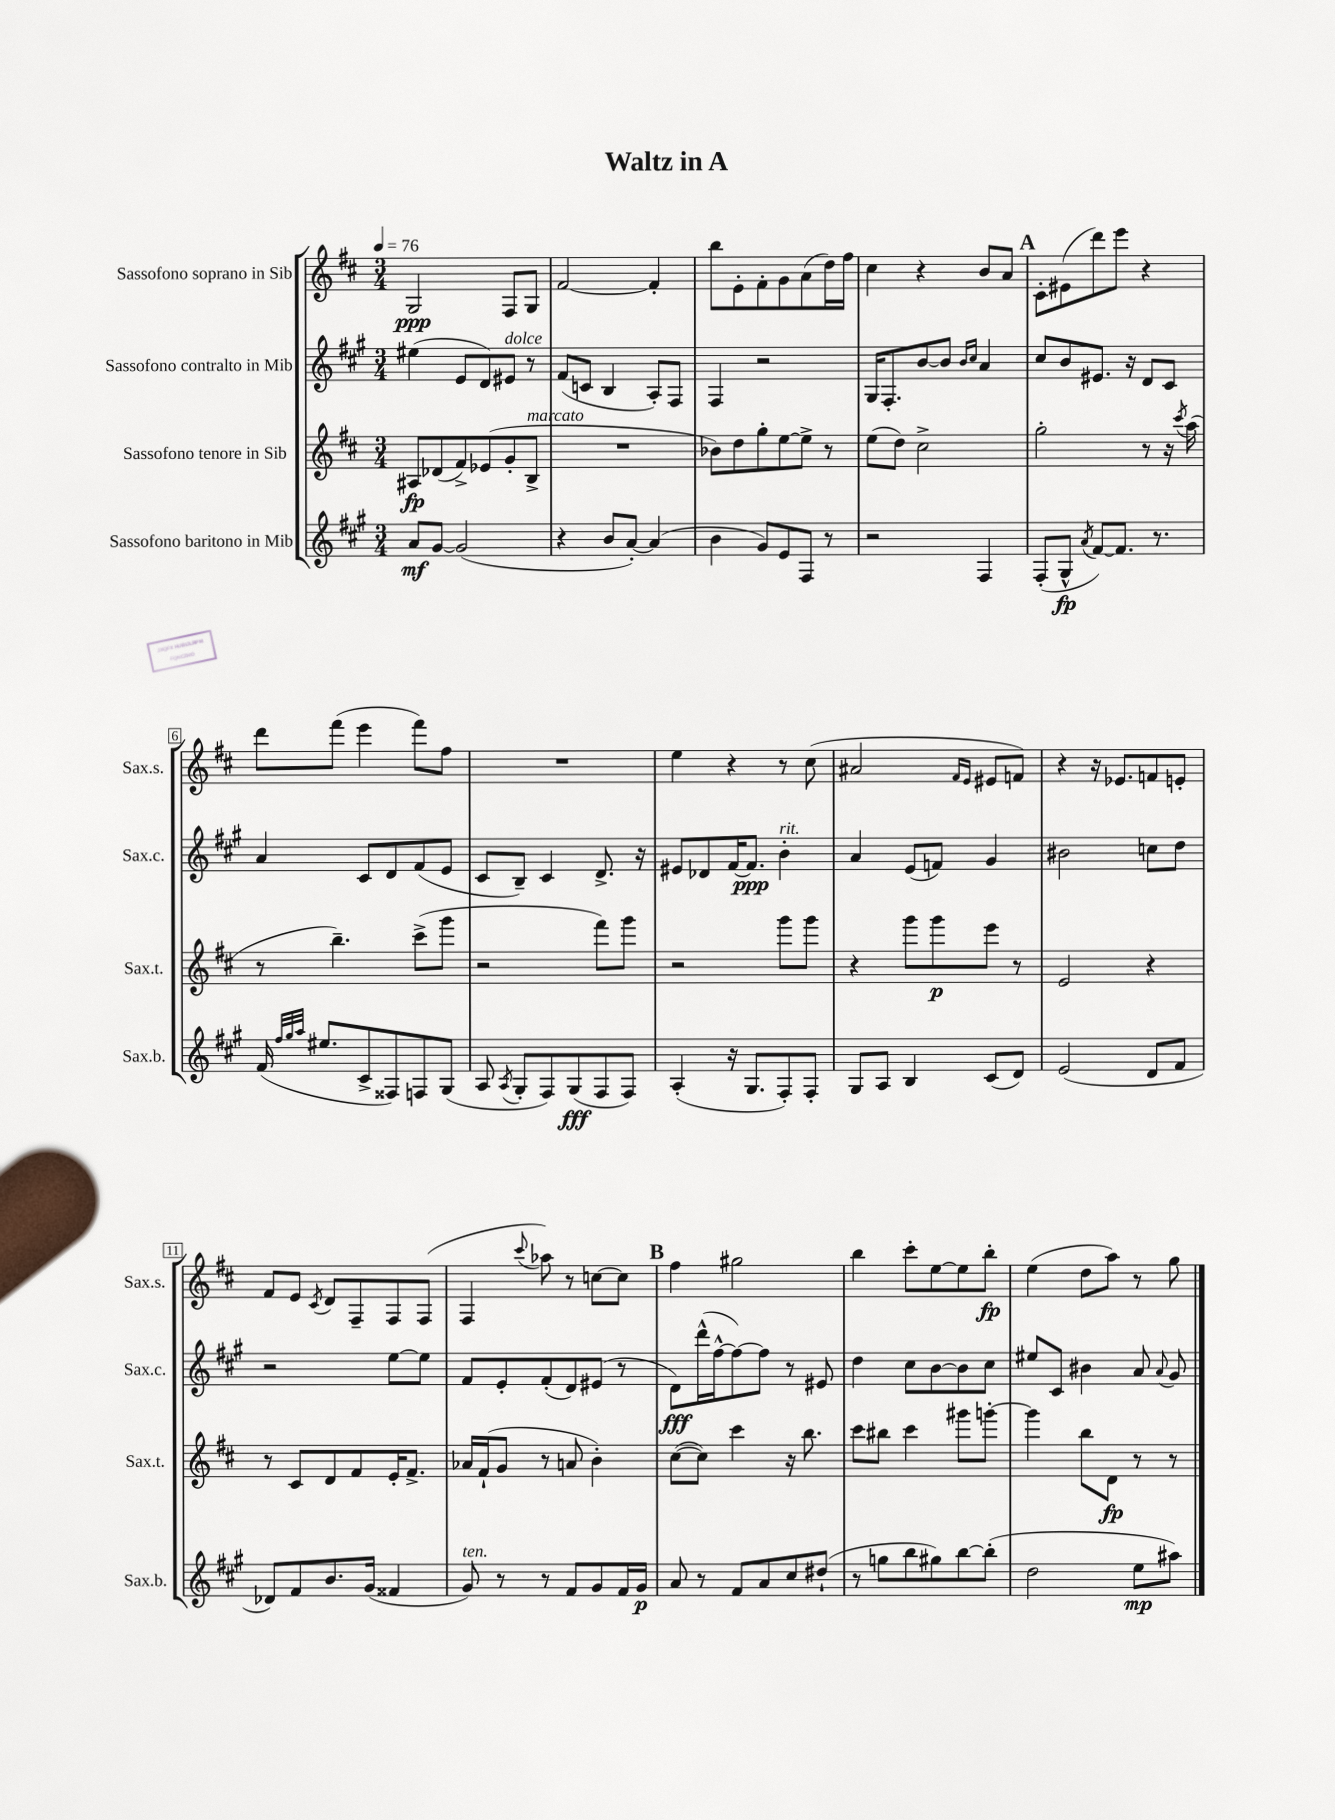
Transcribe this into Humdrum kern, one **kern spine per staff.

**kern	**dynam	**kern	**dynam	**kern	**dynam	**kern	**dynam
*part4	*part4	*part3	*part3	*part2	*part2	*part1	*part1
*staff4	*staff4	*staff3	*staff3	*staff2	*staff2	*staff1	*staff1
*I"Sassofono baritono in Mib	*	*I"Sassofono tenore in Sib	*	*I"Sassofono contralto in Mib	*	*I"Sassofono soprano in Sib	*
*I'Sax.b.	*	*I'Sax.t.	*	*I'Sax.c.	*	*I'Sax.s.	*
*clefG2	*	*clefG2	*	*clefG2	*	*clefG2	*
*k[f#c#g#]	*	*k[f#c#]	*	*k[f#c#g#]	*	*k[f#c#]	*
*M3/4	*	*M3/4	*	*M3/4	*	*M3/4	*
*MM76	*	*MM76	*	*MM76	*	*MM76	*
=1	=1	=1	=1	=1	=1	=1	=1
8a/L	mf	8A#X/L	fp	(4ee#X\	.	2G/	ppp
[8g#/J	.	(8d-X/	.	.	.	.	.
(2g#/]	.	8f#^/)	.	8e/L	.	.	.
.	.	(8e-X/	.	8d/)	.	.	.
!	!	!	!	!LO:TX:a:i:t=dolce	!	!	!
.	.	8g'/	.	8e#X/J	.	8F#/L	.
!	!	!LO:TX:a:i:t=marcato	!	!	!	!	!
.	.	8B^/J	.	8r	.	8G/J	.
=2	=2	=2	=2	=2	=2	=2	=2
4r	.	2.r	.	(8f#/L	.	[2f#/	.
.	.	.	.	8cn/J	.	.	.
8b/L	.	.	.	4B/	.	.	.
[8a'/J)	.	.	.	.	.	.	.
(4a/]	.	.	.	8A'/L)	.	4f#'/]	.
.	.	.	.	8F#/J	.	.	.
=3	=3	=3	=3	=3	=3	=3	=3
4b\	.	8b-X\L)	.	4F#/	.	8bb\L	.
.	.	8dd\	.	.	.	8e'\	.
8g#/L)	.	8gg'\	.	2r	.	8f#'\	.
8e/	.	[8ee\	.	.	.	8g\	.
8F#/J	.	8ee^\J]	.	.	.	(8a\	.
8r	.	8r	.	.	.	16dd\L)	.
.	.	.	.	.	.	16ff#\JJ	.
=4	=4	=4	=4	=4	=4	=4	=4
2r	.	(8ee\L	.	16G#/KL	.	4cc#\	.
.	.	.	.	8.F#'/	.	.	.
.	.	8dd\J)	.	.	.	.	.
.	.	2cc#^\	.	[8b/	.	4r	.
.	.	.	.	8b/J]	.	.	.
.	.	.	.	16qqb/LL	.	.	.
.	.	.	.	16qqcc#/JJ	.	.	.
4F#/	.	.	.	4a/	.	8b/L	.
.	.	.	.	.	.	8a/J	.
!!LO:REH:place=s1:t=A
=5	=5	=5	=5	=5	=5	=5	=5
(8F#'/L	.	2gg'\	.	8cc#/L	.	8c#'\L	.
8G#^^/J	fp	.	.	8b/	.	(8e#X\	.
8qa/	.	.	.	.	.	.	.
[8f#/L)	.	.	.	8.e#X/J	.	8ddd\)	.
8.f#/J]	.	.	.	.	.	8eee\J	.
.	.	.	.	16r	.	.	.
.	.	8r	.	8d/L	.	4r	.
8.r	.	.	.	.	.	.	.
.	.	16r	.	8c#/J	.	.	.
.	.	8qccc#/	.	.	.	.	.
.	.	(16aa\	.	.	.	.	.
!!LO:LB:g=z
=6	=6	=6	=6	=6	=6	=6	=6
(16f#/	.	8r	.	4a/	.	8ddd\L	.
32qqff#/LLL	.	.	.	.	.	.	.
32qqgg#/	.	.	.	.	.	.	.
32qqaa/JJJ	.	.	.	.	.	.	.
8.ee#X/L	.	.	.	.	.	.	.
.	.	4.bb~\)	.	.	.	(8fff#\J	.
8c#^/	.	.	.	8c#/L	.	4eee\	.
8F##X/)	.	.	.	8d/	.	.	.
8Fn/	.	(8ccc#^\L	.	(8f#/	.	8fff#\L)	.
(8G#/J	.	8ggg\J	.	8e/J	.	8ff#\J	.
=7	=7	=7	=7	=7	=7	=7	=7
8A/	.	2r	.	8c#/L	.	2.r	.
8qA/	.	.	.	.	.	.	.
8G#'/L	.	.	.	8B~/J)	.	.	.
8F#/)	.	.	.	4c#/	.	.	.
(8G#/	fff	.	.	.	.	.	.
8F#/	.	8fff#\L)	.	8.d^/	.	.	.
8F#/J)	.	8ggg\J	.	.	.	.	.
.	.	.	.	16r	.	.	.
=8	=8	=8	=8	=8	=8	=8	=8
(4A'/	.	2r	.	8e#X/L	.	4ee\	.
.	.	.	.	8d-X/	.	.	.
16r	.	.	.	[16f#/K	.	4r	.
8.G#/L	.	.	.	8.f#/J]	ppp	.	.
!	!	!	!	!LO:TX:a:i:t=rit.	!	!	!
8F#'/)	.	8ggg\L	.	4b'\	.	8r	.
8F#'/J	.	8ggg\J	.	.	.	(8cc#\	.
=9	=9	=9	=9	=9	=9	=9	=9
8G#/L	.	4r	.	4a/	.	2a#X/	.
8A/J	.	.	.	.	.	.	.
4B/	.	8ggg\L	.	(8e/L	.	.	.
.	.	8ggg\	p	8fn/J)	.	.	.
.	.	.	.	.	.	16qqf#/LL	.
.	.	.	.	.	.	16qqe/JJ	.
(8c#/L	.	8eee\J	.	4g#/	.	8e#X/L	.
8d/J)	.	8r	.	.	.	8fn/J)	.
=10	=10	=10	=10	=10	=10	=10	=10
(2e/	.	2e/	.	2b#X\	.	4r	.
.	.	.	.	.	.	16r	.
.	.	.	.	.	.	8.e-X/L	.
8d/L	.	4r	.	8ccn\L	.	8fn/	.
8f#/J	.	.	.	8dd\J	.	8en'/J	.
!!LO:LB:g=z
=11	=11	=11	=11	=11	=11	=11	=11
8d-X/L)	.	8r	.	2r	.	8f#/L	.
8f#/	.	8c#/L	.	.	.	8e/J	.
.	.	.	.	.	.	8qc#/	.
8.b/	.	8d/	.	.	.	8d/L	.
.	.	8f#/	.	.	.	8F#~/	.
(16g#/Jk	.	.	.	.	.	.	.
4f##X/	.	16e'/K	.	[8ee\L	.	8F#/	.
.	.	8.f#^/J	.	.	.	.	.
.	.	.	.	8ee\J]	.	(8F#/J	.
=12	=12	=12	=12	=12	=12	=12	=12
!LO:TX:a:i:t=ten.	!	!	!	!	!	!	!
8g#/)	.	16a-X/LL	.	8f#/L	.	4F#/	.
.	.	(16f#`/J	.	.	.	.	.
8r	.	8g/J	.	8e'/	.	.	.
.	.	.	.	.	.	8qqccc#/	.
8r	.	8r	.	(8f#'/	.	8aa-X\)	.
8f#/L	.	8an/	.	8d/)	.	8r	.
8g#/	.	4b'\)	.	(8e#X/J	.	[8ccn\L	.
16f#/L	.	.	.	8r	.	8cc\J]	.
16g#/JJ	p	.	.	.	.	.	.
!!LO:REH:place=s1:t=B
=13	=13	=13	=13	=13	=13	=13	=13
8a/	.	([8cc#\L	.	8d\L)	fff	4ff#\	.
8r	.	8cc#\J])	.	(16ddd^^\L	.	.	.
.	.	.	.	[16ff#^^\J	.	.	.
8f#/L	.	4ccc#\	.	8ff#\_)	.	2gg#X\	.
8a/	.	.	.	8ff#\J]	.	.	.
8cc#/	.	16r	.	8r	.	.	.
.	.	8.bb\	.	.	.	.	.
(8dd#X`/J	.	.	.	8e#X/	.	.	.
=14	=14	=14	=14	=14	=14	=14	=14
8r	.	8ccc#\L	.	4dd\	.	4bb\	.
8ggn\L	.	8bb#X\J	.	.	.	.	.
8bb\	.	4ccc#\	.	8cc#\L	.	8ccc#'\L	.
8gg#X\)	.	.	.	[8b\	.	[8ee\	.
[8bb\	.	8ggg#X\L	.	8b\]	.	8ee\]	.
(8bb'\J]	.	[8gggn'\J	.	8cc#\J	.	8bb'\J	fp
=15	=15	=15	=15	=15	=15	=15	=15
2dd\	.	4ggg\]	.	8ee#X/L	.	(4ee\	.
.	.	.	.	8c#/J	.	.	.
.	.	8bb\L	.	4b#X\	.	8dd\L	.
.	.	8d\J	fp	.	.	8aa\J)	.
8ee\L	mp	8r	.	8a/	.	8r	.
.	.	.	.	8qqa/	.	.	.
8aa#X\J)	.	8r	.	8g#/	.	8gg\	.
==	==	==	==	==	==	==	==
*-	*-	*-	*-	*-	*-	*-	*-
